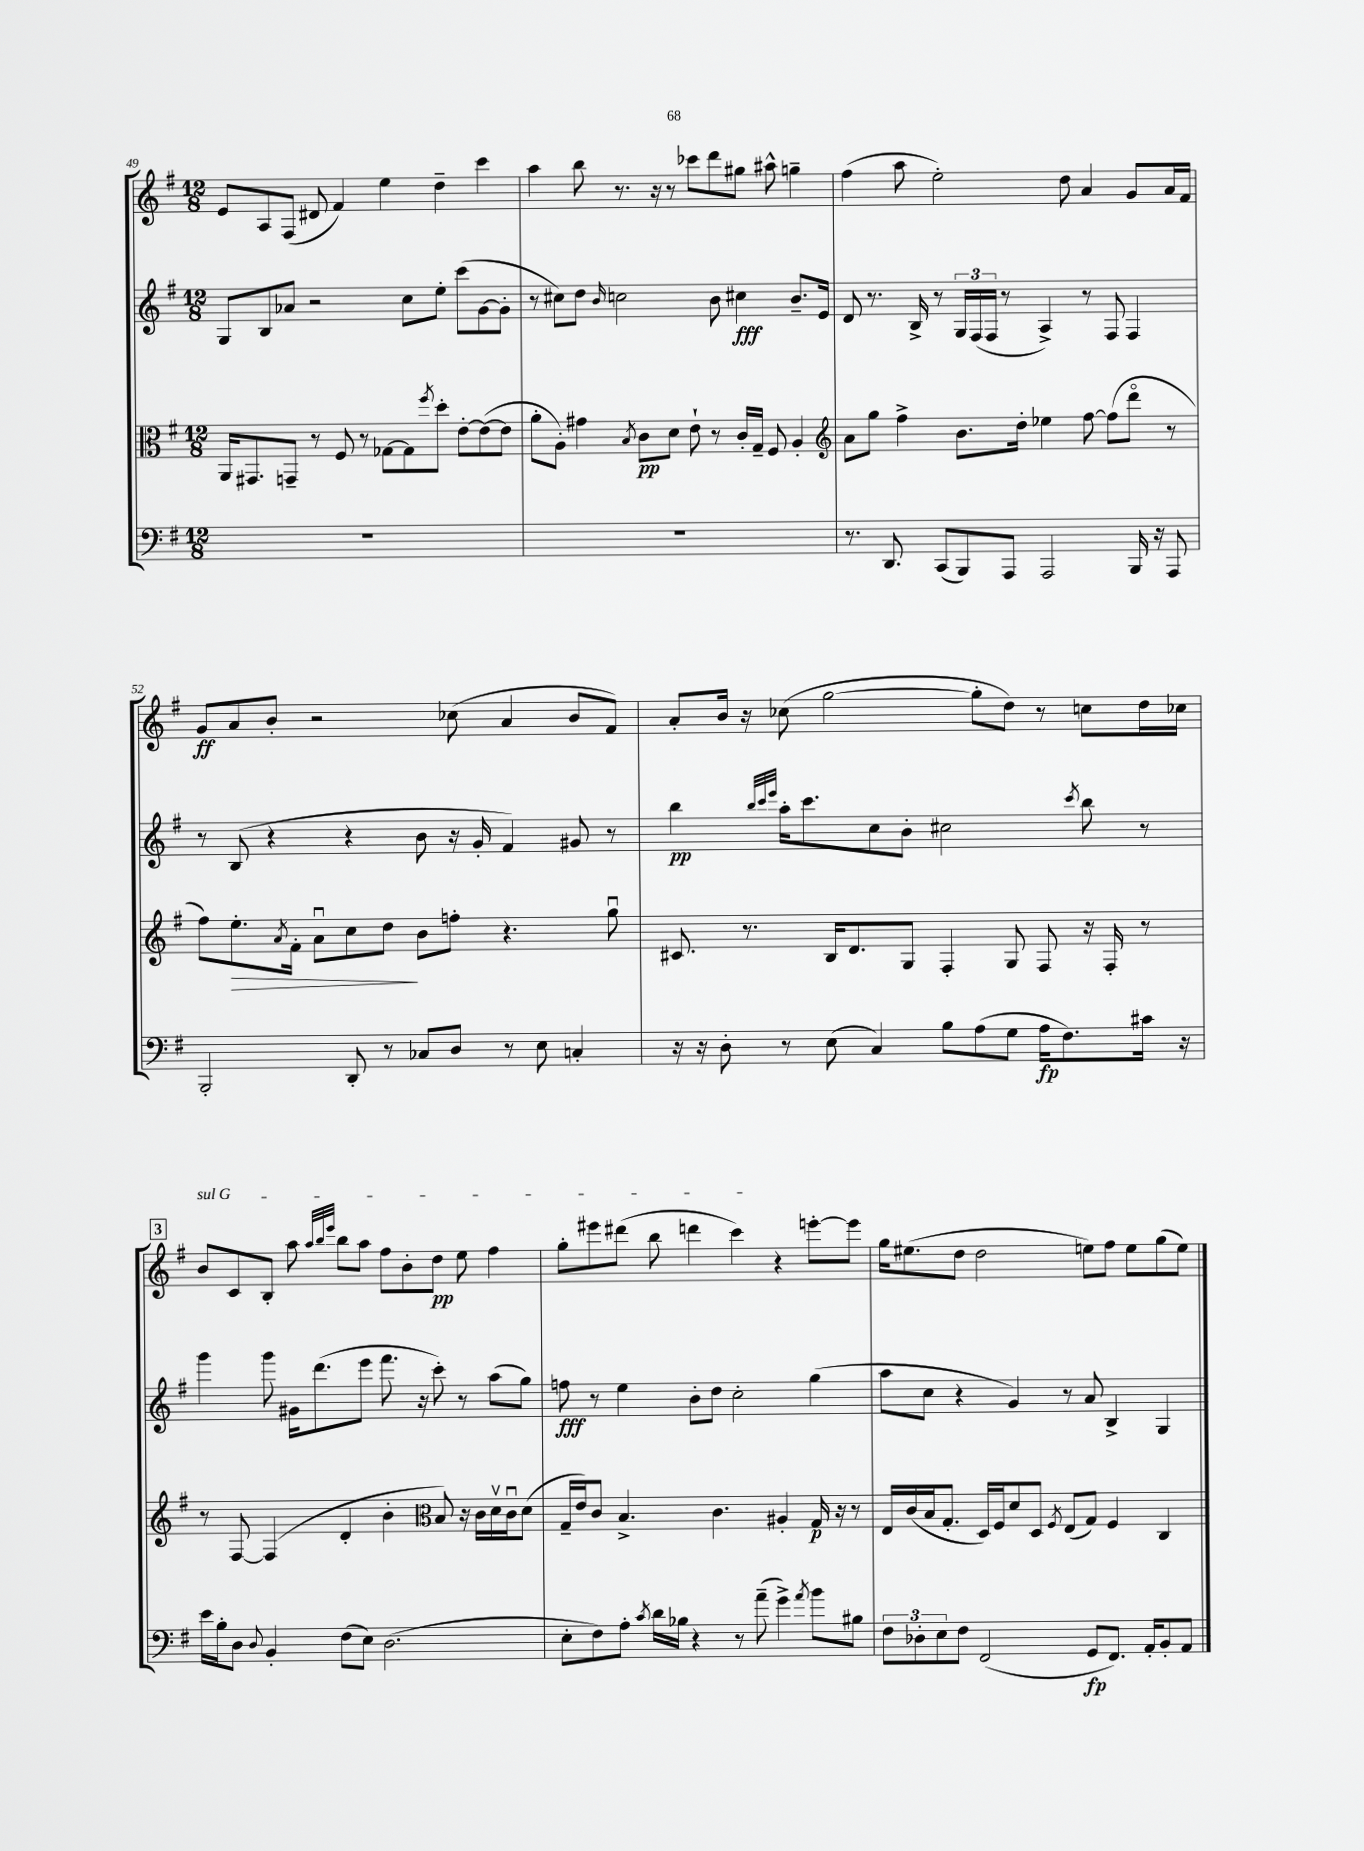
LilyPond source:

<<
\new StaffGroup <<
\new Staff = "s0" {
    \clef treble \key g \major \numericTimeSignature \time 12/8
    e'8 a8 fis8( dis'8 fis'4) e''4 d''4-- c'''4 |
    a''4 b''8 r8. r16 r8 ces'''8 d'''8 gis''8 ais''8-^ g''4-- |
    fis''4( a''8 e''2-.) d''8 a'4 g'8 a'16 fis'16 |
    g'8\ff a'8 b'8-. r2 ces''8( a'4 b'8 fis'8) |
    a'8-. b'16 r16 ces''8( g''2~ g''8-. d''8) r8 c''8 d''16 ces''16 |
    \mark \markup { \box "3" } \once \override TextSpanner.bound-details.left.text = \markup { \italic "sul G" } b'8\startTextSpan c'8 b8-. a''8 \grace { a''32 b''32 e'''32 } b''8 a''8 fis''8 b'8-. d''8\pp e''8 fis''4 |
    g''8-. eis'''8 dis'''8( b''8 d'''4 c'''4\stopTextSpan) r4 e'''8~-. e'''8 |
    g''16 eis''8.( d''8 d''2 e''8) fis''8 e''8 g''8( e''8) \bar "|." |
}
\new Staff = "s1" {
    \clef treble \key g \major \numericTimeSignature \time 12/8
    g8 b8 aes'8 r2 c''8 e''8-. c'''8( g'8~ g'8-. |
    r8 cis''8) d''8 \grace { b'16 } c''2 b'8 cis''4\fff b'8.-- e'16 |
    d'8 r8. b16-> r8 \tuplet 3/2 { g16 fis16( fis16 } r8 a4->) r8 fis8 fis4 |
    r8 b8( r4 r4 b'8 r16 g'16-. fis'4) gis'8 r8 |
    b''4\pp \grace { b''32 c'''32 e'''32 } a''16-. c'''8. c''8 b'8-. cis''2 \acciaccatura { c'''8 } b''8 r8 |
    \mark \markup { \box "3" } g'''4 g'''8 gis'16 d'''8.( e'''8 fis'''8. r16 c'''8-.) r8 a''8( g''8) |
    f''8\fff r8 e''4 b'8-. d''8 c''2-. g''4( |
    a''8 c''8 r4 g'4) r8 a'8 b4-> g4 \bar "|." |
}
\new Staff = "s2" {
    \clef alto \key g \major \numericTimeSignature \time 12/8
    a,16 gis,8. g,8-- r8 fis8 r8 ges8~ ges8 \acciaccatura { fis''8 } d''8-. e'8~-. e'8~( e'8 |
    a'8-. a8-.) gis'4 \acciaccatura { b8 } c'8\pp d'8 e'8-! r8 c'16-. g16-- fis8 a4-. |
    \clef treble a'8 g''8 fis''4-> b'8. d''16-. ees''4 fis''8~ fis''8( d'''8\flageolet r8 |
    fis''8) e''8.-.\> \acciaccatura { a'8 } fis'16-. a'8\downbow c''8 d''8\! b'8 f''8-. r4. g''8\downbow |
    cis'8. r8. b16 d'8. g8 fis4-. g8 fis8 r16 fis16-. r8 |
    \mark \markup { \box "3" } r8 fis8~ fis4( d'4-. b'4-. \clef alto b8) r16 c'16 d'16\upbow c'16\downbow d'8( |
    g16-- e'16) c'8 b4.-> c'4. ais4-. g16\p r16 r8 |
    e16 c'16( b16 g8.-. d16) fis16 d'8 d8 \acciaccatura { fis8 } e8( g8) fis4 c4 \bar "|." |
}
\new Staff = "s3" {
    \clef bass \key g \major \numericTimeSignature \time 12/8
    R1. |
    R1. |
    r8. d,8. c,8( b,,8) a,,8 a,,2 b,,16 r16 a,,8 |
    b,,2-. d,8-. r8 ces8 d8 r8 e8 c4-. |
    r16 r16 d8-. r8 e8( c4) b8 a8( g8 a16\fp fis8.) cis'16 r16 |
    \mark \markup { \box "3" } e'16 b16-. d8 \appoggiatura { d8 } b,4-. fis8( e8) d2.( |
    e8-. fis8) a8-. \acciaccatura { c'8 } d'16 bes16 r4 r8 a'8--( g'4->) \acciaccatura { a'8 } b'8 bis8 |
    \tuplet 3/2 { fis8 des8-. e8 } fis8 fis,2( g,8\fp fis,8.) a,16-. b,8-. a,8 \bar "|." |
}
>>
>>
\layout { \context { \Score currentBarNumber = #49 } }
